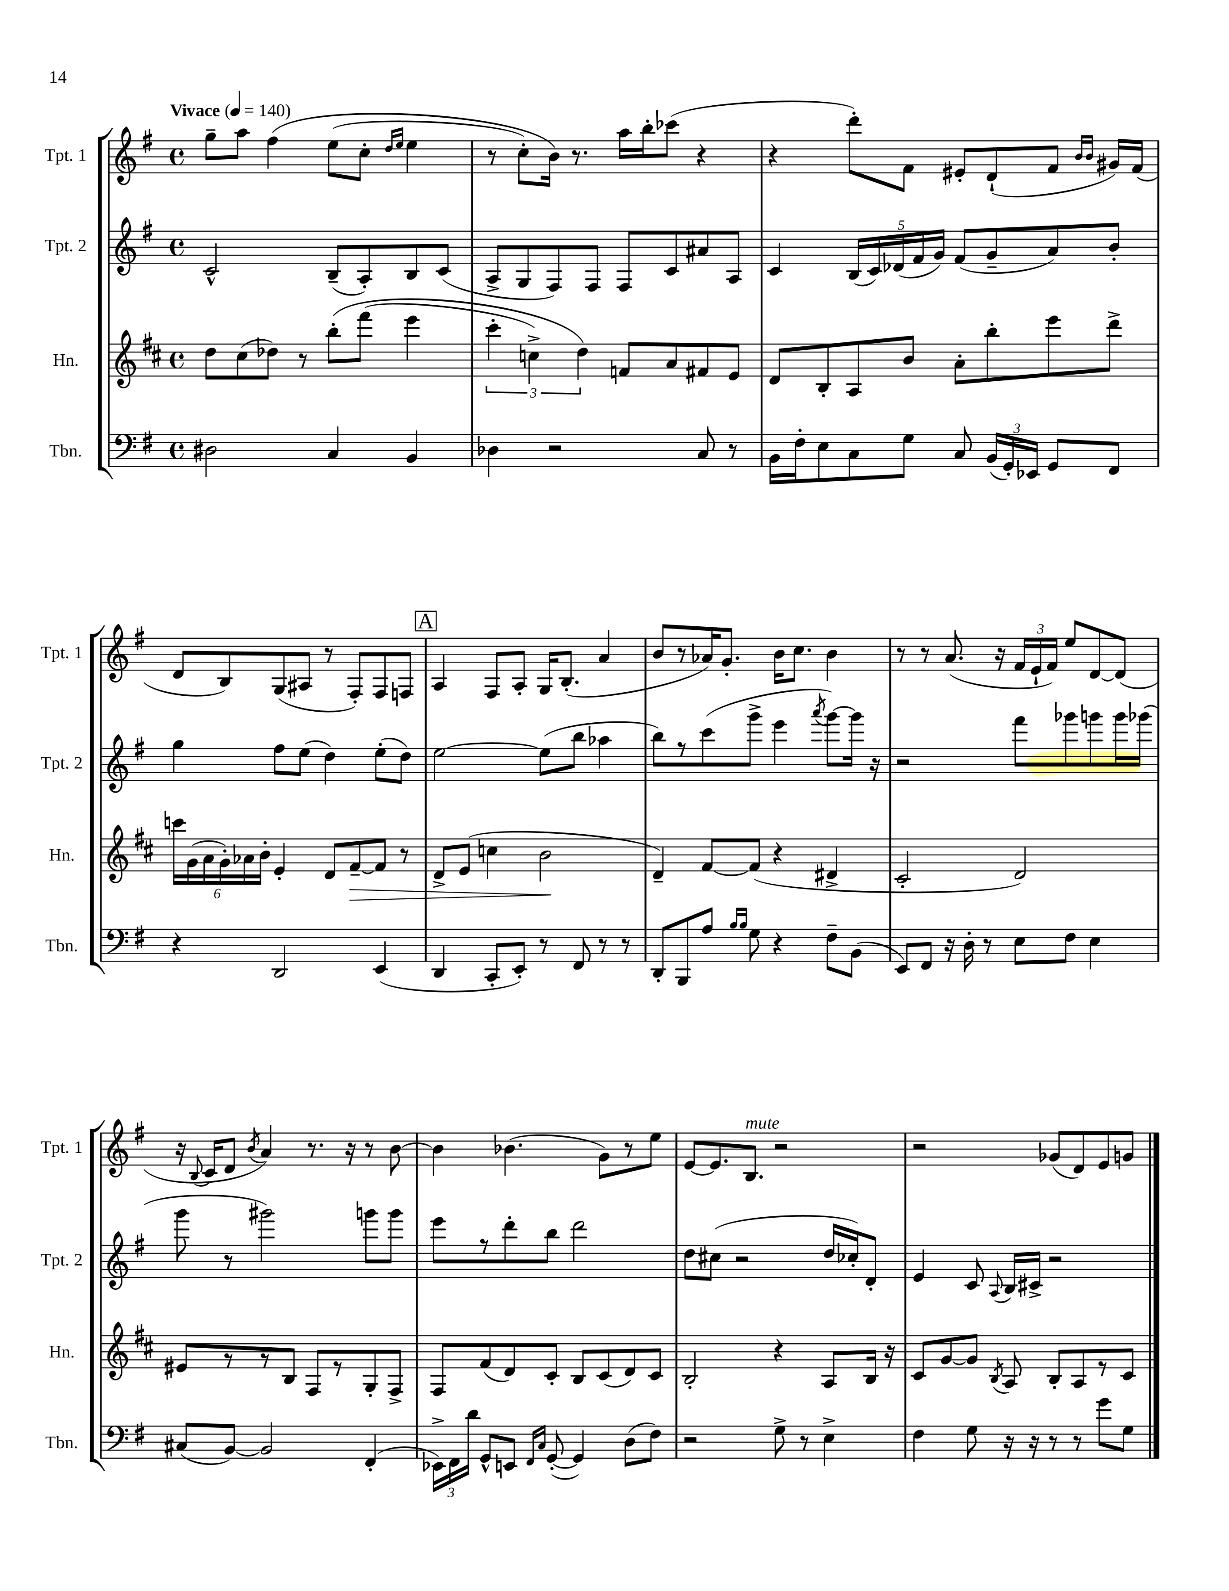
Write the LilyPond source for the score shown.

<<
\new StaffGroup <<
\new Staff = "s0" \with { instrumentName = "Tpt. 1" shortInstrumentName = "Tpt. 1" } {
    \clef treble \key g \major \defaultTimeSignature \time 4/4 \tempo "Vivace" 4 = 140
    \autoBeamOff g''8[-- a''8] fis''4\( e''8[( c''8]-. \grace { d''16[ e''16] } e''4 |
    r8 c''8[-.) b'16]\) r8. a''16[ b''16-. ces'''8]( r4 |
    r4 d'''8[-.) fis'8] eis'8[-. d'8-!( fis'8] \grace { b'16[ b'16] } gis'16[) fis'16]( |
    d'8[ b8) g8( ais8] r8 fis8[-.) fis8 f8] |
    \mark \markup { \box "A" } a4 fis8[ a8]-. g16[ b8.]-.( a'4 |
    b'8[ r8 aes'16) g'8.]-. b'16[ c''8.] b'4 |
    r8 r8 a'8.( r16 \tuplet 3/2 { fis'16[ e'16-! fis'16]) } e''8[ d'8~ d'8]( |
    r16 \appoggiatura { b8 } c'16[ d'8] \acciaccatura { b'8 } a'4) r8. r16 r8 b'8~ |
    b'4 bes'4.( g'8[) r8 e''8] |
    e'8[~ e'8. b8.]^\markup { \italic "mute" } r2 |
    r2 ges'8[( d'8) e'8 g'8] \bar "|." |
}
\new Staff = "s1" \with { instrumentName = "Tpt. 2" shortInstrumentName = "Tpt. 2" } {
    \clef treble \key g \major \defaultTimeSignature \time 4/4
    \autoBeamOff c'2-^ b8[--( a8-.) b8 c'8]( |
    a8[-> g8 fis8) fis8] fis8[ c'8 ais'8 a8] |
    c'4 \tuplet 5/4 { b16[( c'16) des'16( fis'16 g'16]) } fis'8[( g'8-- a'8) b'8]-. |
    g''4 fis''8[ e''8]( d''4) e''8[-.( d''8]) |
    \mark \markup { \box "A" } e''2~ e''8[( b''8] aes''4 |
    b''8[) r8 c'''8( g'''8]-> e'''4 \acciaccatura { a'''8 } g'''8[~) g'''16] r16 |
    r2 fis'''8[ ges'''8 g'''8 g'''16 ges'''16]( |
    g'''8 r8 gis'''2) g'''8[ g'''8] |
    e'''8[ r8 d'''8-. b''8] d'''2 |
    d''8[ cis''8]( r2 d''16[ ces''16-.) d'8]-. |
    e'4 c'8 \appoggiatura { a8 } b16[ cis'16]-> r2 \bar "|." |
}
\new Staff = "s2" \with { instrumentName = "Hn." shortInstrumentName = "Hn." } {
    \clef treble \key d \major \defaultTimeSignature \time 4/4
    \autoBeamOff d''8[ cis''8( des''8]) r8 b''8[-.\( fis'''8]( e'''4 |
    \tuplet 3/2 { cis'''4-. c''4->) d''4\) } f'8[ a'8 fis'8 e'8] |
    d'8[ b8-. a8 b'8] a'8[-. b''8-. e'''8 d'''8]-> |
    \tuplet 6/4 { c'''16[ g'16( a'16 g'16-.) aes'16 b'16]-. } e'4-. d'8[ fis'8~--\> fis'8] r8 |
    \mark \markup { \box "A" } d'8[-> e'8]( c''4 b'2\! |
    d'4--) fis'8[~ fis'8]( r4 dis'4-> |
    cis'2-. d'2) |
    eis'8[ r8 r8 b8] fis8[ r8 g8-. fis8]-> |
    fis8[ fis'8( d'8) cis'8]-. b8[ cis'8( d'8) cis'8] |
    b2-. r4 a8[ b16] r16 |
    cis'8[ g'8~ g'8] \acciaccatura { b8 } a8 b8[-. a8 r8 cis'8] \bar "|." |
}
\new Staff = "s3" \with { instrumentName = "Tbn." shortInstrumentName = "Tbn." } {
    \clef bass \key g \major \defaultTimeSignature \time 4/4
    \autoBeamOff dis2 c4 b,4 |
    des4 r2 c8 r8 |
    b,16[ fis16-. e8 c8 g8] c8 \tuplet 3/2 { b,16[( g,16-.) ees,16] } g,8[ fis,8] |
    r4 d,2 e,4( |
    \mark \markup { \box "A" } d,4 c,8[-. e,8]-.) r8 fis,8 r8 r8 |
    d,8[-. b,,8 a8] \grace { b16[ b16] } g8 r4 fis8[-- b,8]( |
    e,8[) fis,8] r16 d16-. r8 e8[ fis8] e4 |
    cis8[( b,8]~) b,2 fis,4-.( |
    \tuplet 3/2 { ees,16[->) fis,16 d'16] } g,8[-^ e,8] \grace { fis,16[ c16] } g,8~-.( g,4) d8[( fis8]) |
    r2 g8-> r8 e4-> |
    fis4 g8 r16 r16 r8 r8 g'8[ g8] \bar "|." |
}
>>
>>
\layout { \context { \Score \remove "Bar_number_engraver" } }
